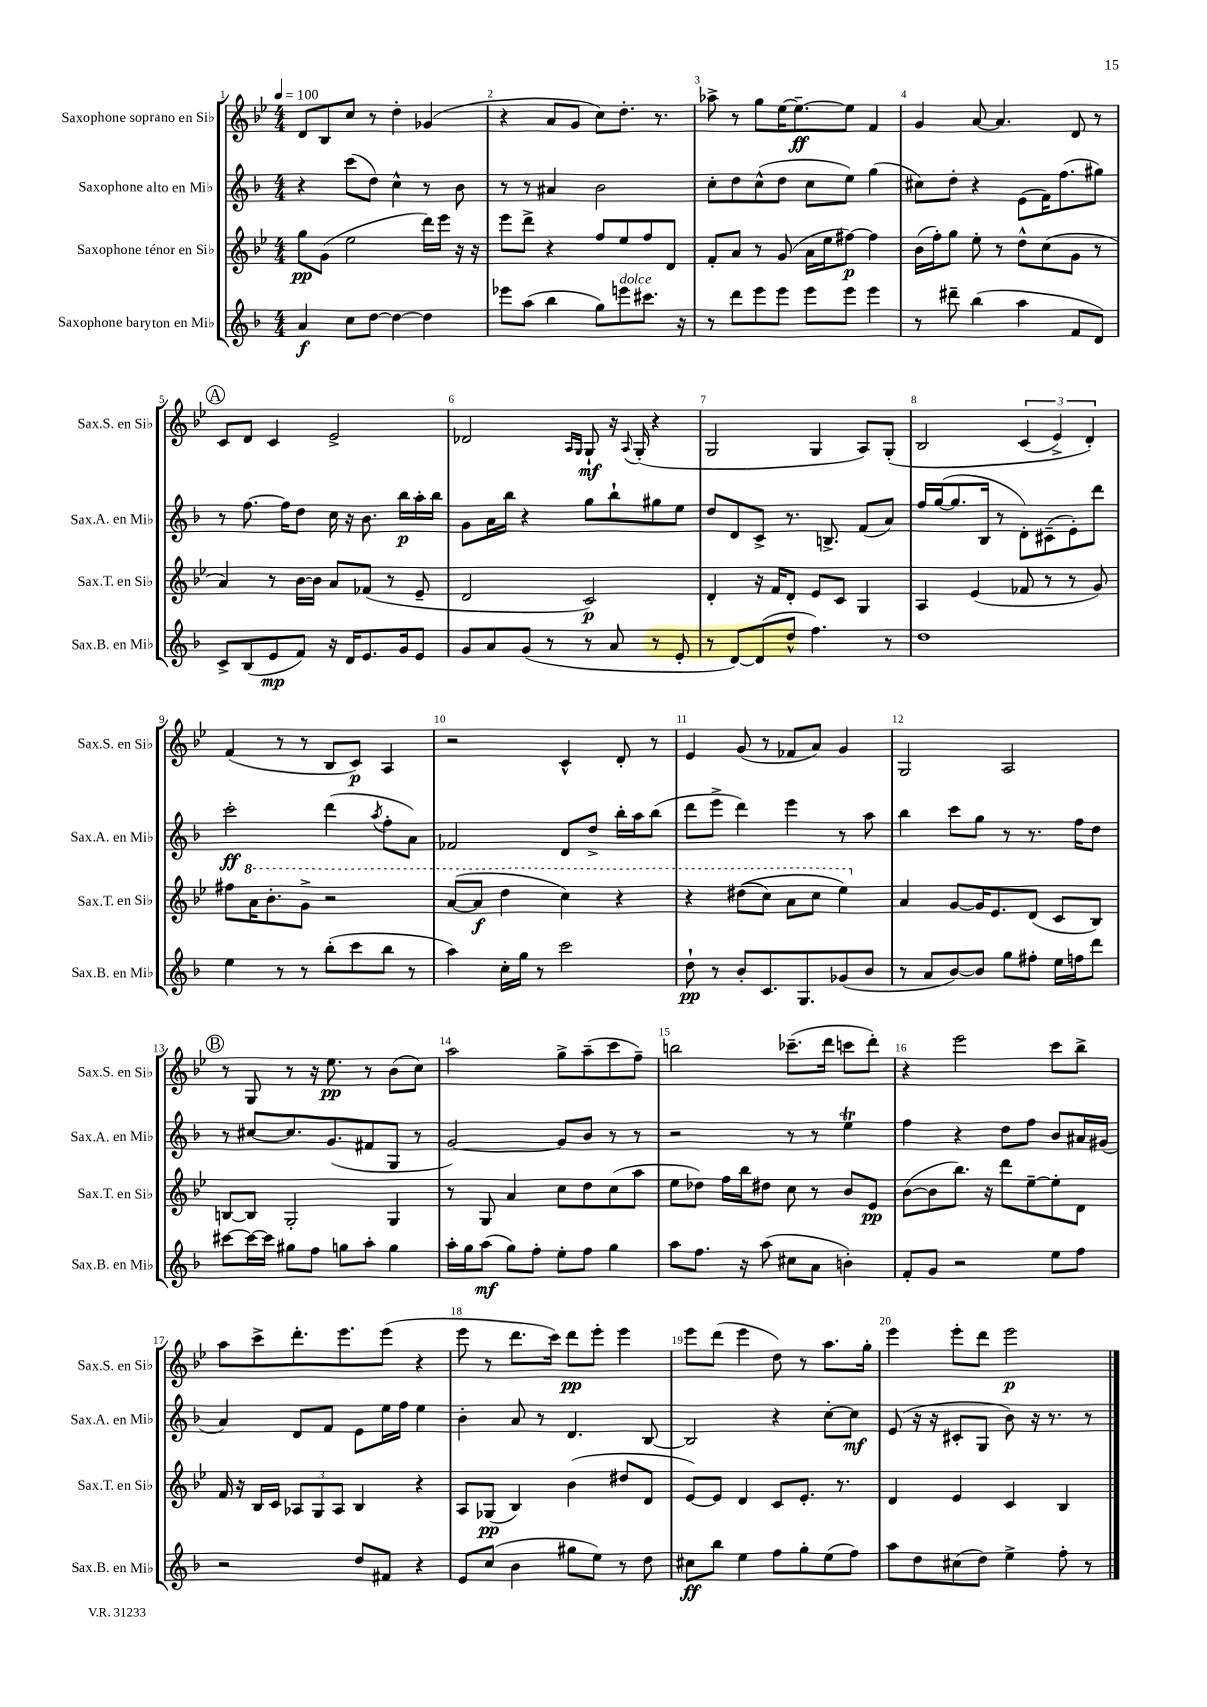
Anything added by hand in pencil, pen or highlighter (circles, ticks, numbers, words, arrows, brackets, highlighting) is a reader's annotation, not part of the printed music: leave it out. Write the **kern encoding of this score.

**kern	**kern	**kern	**kern
*staff4	*staff3	*staff2	*staff1
*clefG2	*clefG2	*clefG2	*clefG2
*k[b-]	*k[b-e-]	*k[b-]	*k[b-e-]
*M4/4	*M4/4	*M4/4	*M4/4
*MM100	*MM100	*MM100	*MM100
4a	8gg	4r	8d
.	(8g	.	8B-
8cc	2ee-	(8ccc	8cc
[8dd	.	8dd)	8r
4dd_	.	4cc^^	4dd'
4dd]	16ddd)	8r	(4g-
.	16eee-	.	.
.	16r	8b-	.
.	16r	.	.
=	=	=	=
8eee-	8eee-	8r	4r
(8aa	8ddd^	8r	.
4bb-	4r	4a#	8a
.	.	.	8g
8gg)	8ff	2b-	8cc)
8eee	8ee-	.	8.dd'
8.ccc#	8ff	.	.
.	.	.	8.r
.	8d	.	.
16r	.	.	.
=	=	=	=
8r	8f'	8cc'	8aa-^
8ddd	8a	8dd	8r
8eee	8r	(8cc^^	8gg
8eee	(8g	8dd	[16ee-
.	.	.	8.ee-~_
8eee	16a	8cc	.
.	16ee-	.	.
8eee	[8ff#)	8ee)	8ee-]
4eee	4ff#]	(4gg	4f
=	=	=	=
8r	(16b-	8cc#)	4g
.	16ff')	.	.
8ddd#~	8gg	8dd'	.
(4bb-	8ee-'	4r	[8a
.	8r	.	4.a]
4aa	8dd^^	(8e	.
.	(8cc	16f)	.
.	.	(8.ff	.
8f	8g	.	8d
8d)	8r	8gg#)	8r
=	=	=	=
8c^	4a)	8r	8c
(8B-	.	[8.ff	8d
8e	8r	.	4c
.	.	16ff]	.
8f)	[16b-	8dd	.
.	16b-]	.	.
16r	8a	16cc	2e-^
16d	.	16r	.
8.e	(8f-	8.b-	.
.	8r	.	.
16g	.	16bb-	.
8e	8e-~	16aa'	.
.	.	16bb-	.
=	=	=	=
8g	2d	8g	2d-
8a	.	16a	.
.	.	16bb-	.
(8g	.	4r	.
8r	.	.	.
.	.	.	16qqA
.	.	.	16qqG
8r	2c)	8gg	8G`
8a	.	8bb-`	16r
.	.	.	8qqA
.	.	.	(16G'
8r	.	8gg#	4r
8e'	.	8ee	.
=	=	=	=
8r	4d'	8dd	2G
[8d)	.	8d	.
(8d]	16r	8c^	.
.	16f	.	.
8dd^^	8d'	8.r	.
4.ff)	8e-	.	4G
.	.	8.B^	.
.	8c	.	.
.	4G	(8f	8A)
8r	.	8a)	&(8G'
=	=	=	=
1dd	4A	16ff	2B-
.	.	([16gg	.
.	.	8.gg]	.
.	(4e-	.	.
.	.	16B-	.
.	.	8r	.
.	8f-	8d')	(6c
.	8r	(8c#~	.
.	.	.	6e-^)
.	8r	8e')	.
.	.	.	6d'&)
.	8g)	8ddd	.
=	=	=	=
4ee	8ff#	2ccc'	(4f
.	16aa	.	.
.	8.bb-'	.	.
8r	.	.	8r
8r	8gg^	.	8r
(8bb-'	2r	(4ddd	8B-
8ccc	.	.	8c)
.	.	8qaa	.
8bb-	.	8ff'	4A
8r	.	8a)	.
=	=	=	=
4aa)	([8aa	2f-	2r
.	8aa]	.	.
16cc'	4ddd	.	.
16gg	.	.	.
8r	.	.	.
2ccc	4ccc)	8d	4c^^
.	.	8dd^	.
.	4r	16bb-'	8d'
.	.	16aa	.
.	.	(8bb-	8r
=	=	=	=
8dd`	4r	8ddd	4e-
8r	.	8eee^	.
8b-'	&((8ddd#	4ddd)	(8g
8.c	8ccc)	.	8r
.	8aa	4eee	8f-
8.G	.	.	.
.	8ccc	.	8a)
(8g-	4eee-&)	8r	4g
8b-	.	8aa	.
=	=	=	=
8r	4a	4bb-	2G
8a	.	.	.
[8b-)	[8g	8ccc	.
8b-]	16g]	8gg	.
.	8.e-	.	.
8gg	.	8r	2A
8ff#'	(8d	8.r	.
16ee	8c	.	.
16ff	.	16ff	.
8ddd	8B-)	8dd	.
=	=	=	=
[8ccc#	[8B	8r	8r
16ccc#_	8B]	[8cc#	8G
16ccc#]	.	.	.
8gg#	2G'	8.cc#]	8r
8ff	.	.	16r
.	.	(8.g	8.ee-
8gg	.	.	.
8aa'	.	8f#	8r
4gg	4G	8G	(8b-
.	.	8r	8cc)
=	=	=	=
16aa'	8r	[2g)	2aa
16gg	.	.	.
(8aa	8G	.	.
8gg)	4a	.	.
8ff'	.	.	.
8ee'	8cc	8g]	8gg^
8ff	8dd	8b-	(8aa~
4gg	(8cc	8r	8ccc
.	8aa	8r	8ff~)
=	=	=	=
8aa	8ee-	2r	2bb
8.ff	8dd-)	.	.
.	16ff	.	.
16r	16bb-	.	.
(8aa	8dd#	.	.
8cc#	8cc	8r	(8.ccc-~
8a	8r	8r	.
.	.	.	16ddd
4b')	8b-	4ee	8ccc
.	8e-	.	8ddd')
=	=	=	=
8f'	([8b-	4ff	4r
8g	8b-]	.	.
2r	8.bb-)	4r	2eee-
.	16r	.	.
.	8ddd	8dd	.
.	[8ee-~	8ff	.
8ee	8ee-']	8b-	8ccc
8ff	8d	16a#	8bb-^
.	.	(16g#	.
=	=	=	=
2r	16f	4a)	8aa
.	16r	.	.
.	16B-	.	8ccc^
.	16c	.	.
.	12A-	8d	8.ddd'
.	12G	.	.
.	.	8f	.
.	12A-	.	.
.	.	.	8.eee-
8dd	4B-	8e	.
8f#	.	16ee	(8eee-
.	.	16ff	.
4r	4r	4ee	4r
=	=	=	=
8e	8A	4b-'	8eee-
(8cc	(8G-	.	8r
4b-	4B-)	8a	8.ddd
.	.	8r	.
.	.	.	16ccc)
8gg#	(4b-	4.d	8ddd
8ee)	.	.	8eee-'
8r	8dd#	.	4eee-
8dd	8d	[8B-	.
=	=	=	=
8cc#	[8e-)	2B-]	8eee-
8bb-	8e-]	.	(8ddd
4ee	4d	.	4eee-
8ff	8c	4r	8dd)
8gg'	8.e-'	.	8r
(8ee	.	[8cc'	8.aa
.	8.r	.	.
8ff)	.	8cc]	.
.	.	.	16gg'
=	=	=	=
8aa	4d	(8e	4eee-
8dd	.	16r	.
.	.	16r	.
(8cc#	4e-	8c#'	8eee-'
8dd)	.	8G	8ddd
4ee^	4c	8b-)	2eee-
.	.	16r	.
.	.	8.r	.
8ff'	4B-	.	.
8r	.	8r	.
==	==	==	==
*-	*-	*-	*-
